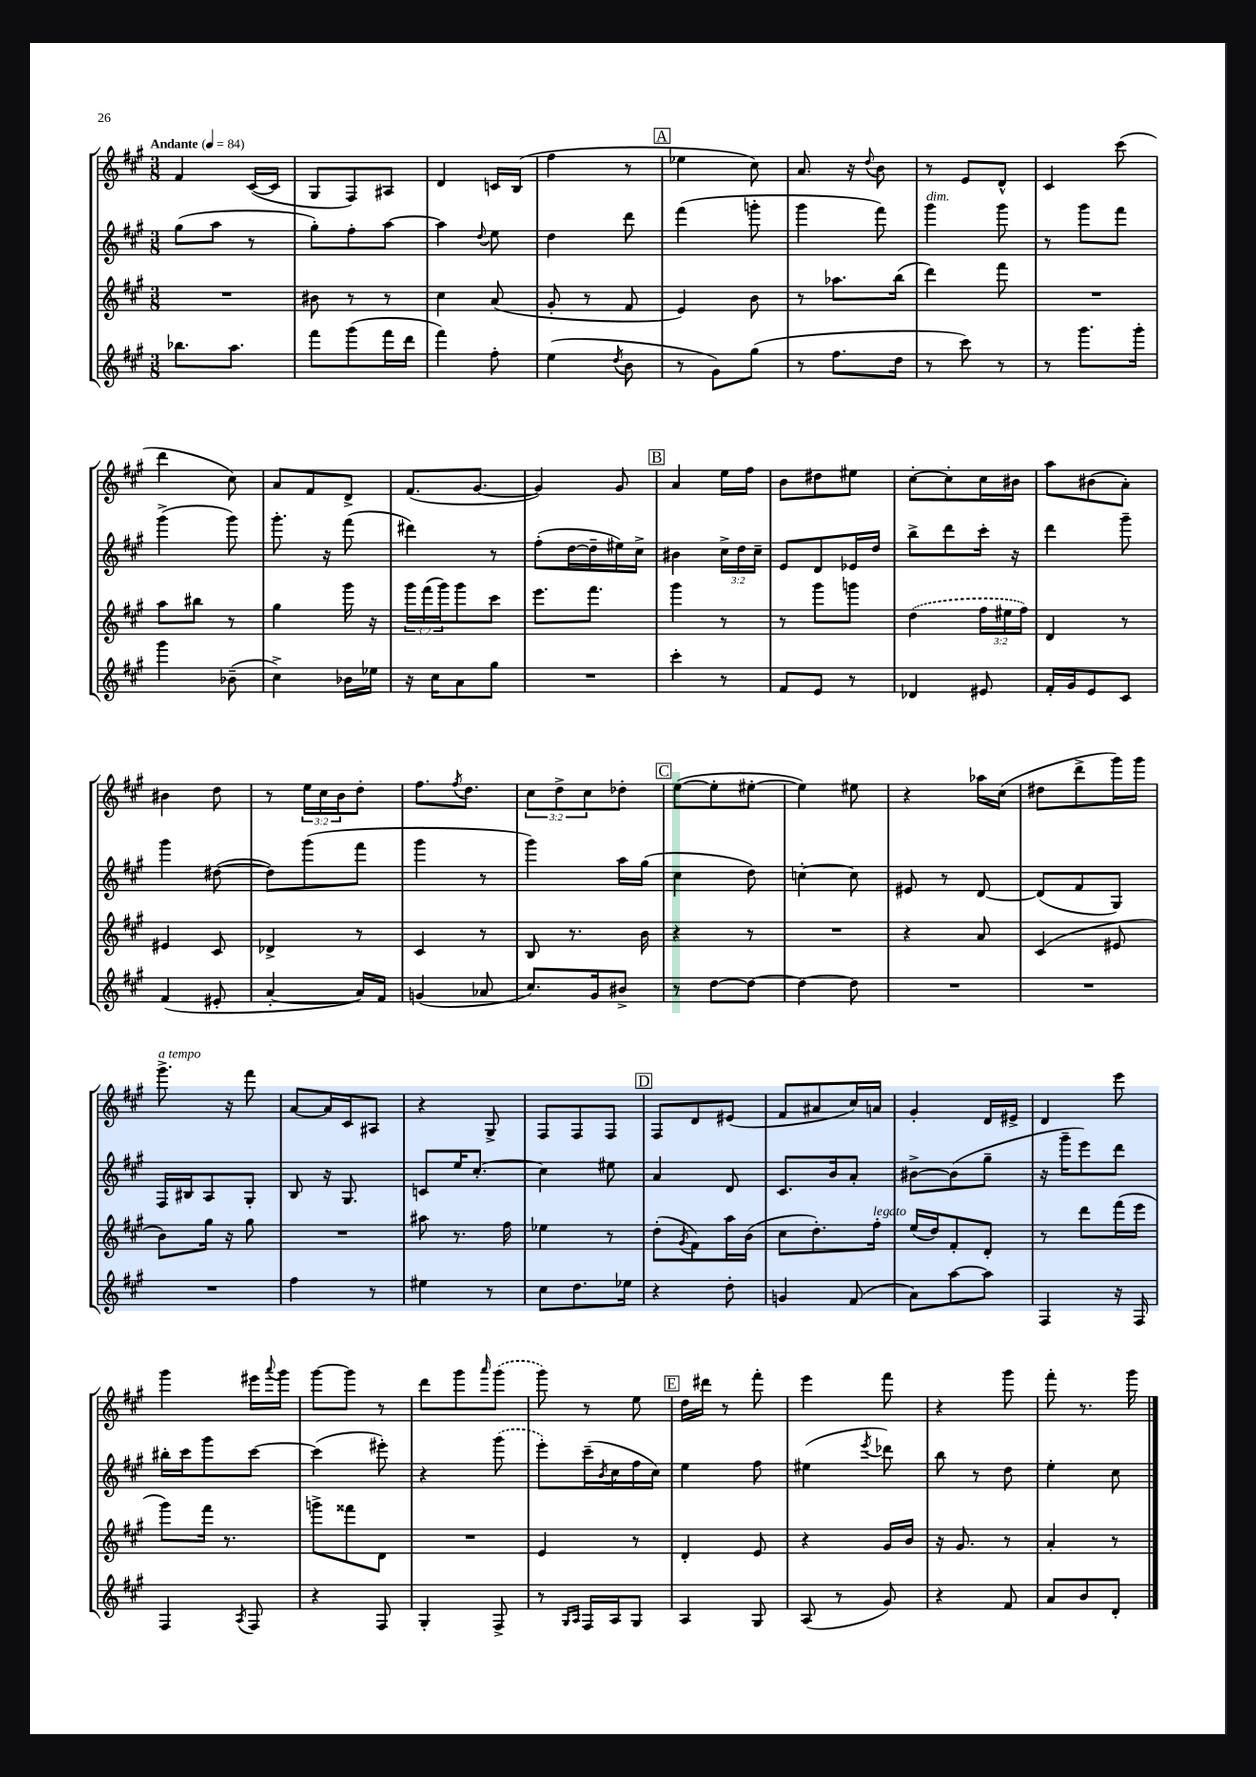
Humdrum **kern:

**kern	**kern	**kern	**kern
*staff4	*staff3	*staff2	*staff1
*clefG2	*clefG2	*clefG2	*clefG2
*k[f#c#g#]	*k[f#c#g#]	*k[f#c#g#]	*k[f#c#g#]
*M3/8	*M3/8	*M3/8	*M3/8
*MM84	*MM84	*MM84	*MM84
8.bb-	4.r	(8gg#	4f#
.	.	8aa	.
8.aa	.	.	.
.	.	8r	([16c#
.	.	.	16c#]
=	=	=	=
8fff#	8b#	8gg#')	8G#
(8ggg#	8r	8ff#'	8F#)
16fff#	8r	[8aa	8A#
16ddd	.	.	.
=	=	=	=
4fff#)	4cc#	4aa]	4d
.	.	8qqdd	.
8ff#'	(8a	8ee	16c
.	.	.	(16B
=	=	=	=
(4ee	8g#'	4dd	4ff#
.	8r	.	.
8qdd	.	.	.
8b	8f#	8ddd	8r
=	=	=	=
8r	4e)	(4fff#	4ee-
8g#)	.	.	.
(8gg#	8b	8ggg'	8cc#)
=	=	=	=
8r	8r	4ggg#	8.a
8.ff#	8.aa-	.	.
.	.	.	16r
.	.	.	8qqdd
.	.	8fff#)	8b
16dd	(16bb	.	.
=	=	=	=
8r	4ddd)	4ggg#	8r
8ccc#)	.	.	8e
8r	8fff#	8ggg#	8d^^
=	=	=	=
8r	4.r	8r	4c#
8.ggg#	.	8ggg#	.
.	.	8fff#	(8ccc#
16ggg#'	.	.	.
=	=	=	=
4ggg#	8aa	(4ggg#^	4ddd
.	8bb#	.	.
(8b-~	8r	8ggg#)	8cc#)
=	=	=	=
4cc#^)	4gg#	8.ggg#'	8a
.	.	.	8f#
.	.	16r	.
16b-	16ggg#	(8fff#	8d^
16ee-	16r	.	.
=	=	=	=
16r	24ggg#	4ddd#)	(8.f#
.	(24fff#	.	.
16cc#	.	.	.
.	24ggg#)	.	.
8a	8ggg#	.	.
.	.	.	[8.g#
8gg#	8ccc#	8r	.
=	=	=	=
4.r	8.eee	(8ff#'	4g#])
.	.	[16dd	.
.	8.fff#	16dd~]	.
.	.	16ee#)	8g#
.	.	16cc#^	.
=	=	=	=
4ccc#'	4ggg#	4b#	4a
8r	8r	24cc#^	16ee
.	.	24dd	.
.	.	.	16ff#
.	.	24cc#~	.
=	=	=	=
8f#	8r	8e	8b
8e	8ggg#	8d	8dd#
8r	8ggg	16e-	8ee#
.	.	16dd	.
=	=	=	=
4d-	(4dd	8bb^	[8cc#'
.	.	8ddd	8cc#']
8e#	24ff#	16ccc#'	16cc#
.	24ee#	.	.
.	.	16r	16b#
.	24ff#)	.	.
=	=	=	=
16f#'	4d	4ddd	8aa
16g#	.	.	.
8e	.	.	(8b#
8c#	8r	8ggg#~	8a')
=	=	=	=
(4f#	4e#	4ggg#	4b#
8e#'	8c#	([8dd#	8dd
=	=	=	=
[4a'	4d-^	8dd#])	8r
.	.	(8ggg#	24ee
.	.	.	24cc#
.	.	.	24b
16a])	8r	8fff#	8dd'
16f#	.	.	.
=	=	=	=
(4g	4c#	4ggg#	8.ff#
.	.	.	8qff#
.	.	.	8.dd
8a-	8r	8r	.
=	=	=	=
8.cc#)	8B	4ggg#)	12cc#
.	.	.	12dd^
.	8.r	.	.
.	.	.	12cc#
16g#	.	.	.
8b#^	.	16aa	8dd-'
.	16b	(16gg#	.
=	=	=	=
8r	4r	4cc#	([8ee
[8dd	.	.	8ee']
8dd_	8r	8dd)	[8ee#'
=	=	=	=
4dd_	4.r	[4cc'	4ee#])
8dd]	.	8cc]	8ee#
=	=	=	=
4.r	4r	8e#	4r
.	.	8r	.
.	8a	[8d	16aa-
.	.	.	(16cc#
=	=	=	=
4.r	(4c#	(8d]	8dd#
.	.	8f#	8ddd^
.	8e#	8G#)	16ggg#)
.	.	.	16ggg#
=	=	=	=
4.r	8b)	16F#	8.ggg#^
.	.	16B#	.
.	16gg#	8A	.
.	16r	.	16r
.	8gg#	8G#'	8fff#
=	=	=	=
4ff#	4.r	8B	[8a
.	.	16r	16a]
.	.	8.G#	16c#
8r	.	.	8A#
=	=	=	=
4ee#	8aa#	8c	4r
.	8.r	16ee	.
.	.	[8.cc#'	.
8r	.	.	8G#^
.	16ff#	.	.
=	=	=	=
8cc#	4ee-	4cc#]	8F#
8.dd	.	.	8F#
.	8r	8ee#	8F#
16ee-	.	.	.
=	=	=	=
4r	(8dd'	4a	8F#
.	8qg#	.	.
.	8f#)	.	8d
8dd'	16aa	8d	(8e#
.	(16b	.	.
=	=	=	=
4g	8cc#	8.c#	8f#
.	8.dd')	.	8a#
.	.	16b	.
(8f#	.	8a'	16cc#)
.	16ff#'	.	16a
=	=	=	=
8a)	(16ee	[8b#^	4g#'
.	16dd)	.	.
[8aa	8f#'	(8b#]	.
8aa]	8d'	8gg#~	16d
.	.	.	16e#^
=	=	=	=
4F#	8r	16r	4d
.	.	16ggg#~	.
.	8ddd	8eee)	.
16r	(16fff#	8ddd	8eee
16F#	16eee	.	.
=	=	=	=
4F#	8ggg#)	16bb#'	4ggg#
.	.	16ccc#	.
.	16fff#	8ggg#	.
.	8.r	.	.
8qA	.	.	.
8F#	.	[8ccc#	16eee#
.	.	.	8qqaaa
.	.	.	16ggg#
=	=	=	=
4r	8ggg^	(4ccc#]	[8ggg#
.	8fff##	.	8ggg#]
8F#	8d	8eee#')	8r
=	=	=	=
4G#'	4.r	4r	8ddd
.	.	.	8ggg#
.	.	.	16qqaaa
8F#^	.	(8ggg#	(8ggg#
=	=	=	=
8r	4e	8eee')	8ggg#)
16qqG#	.	.	.
16qqA	.	.	.
16F#	.	(16ccc#~	8r
.	.	8qb	.
16A	.	16cc#	.
8G#	8r	16ff#	8ee
.	.	16cc#)	.
=	=	=	=
4A	4d'	4ee	16dd
.	.	.	16ddd#
.	.	.	8r
8G#	8e	8ff#	8fff#'
=	=	=	=
(8A	4r	(4ee#	4eee
8r	.	.	.
.	.	8qeee	.
8g#)	16g#	8ddd-)	8fff#
.	16b	.	.
=	=	=	=
4r	16r	8bb	4r
.	8.g#	.	.
.	.	8r	.
8f#	8r	8dd	8ggg#
=	=	=	=
8a	4a'	4ee'	8fff#'
8b	.	.	8.r
8d'	8r	8cc#	.
.	.	.	16ggg#
==	==	==	==
*-	*-	*-	*-
